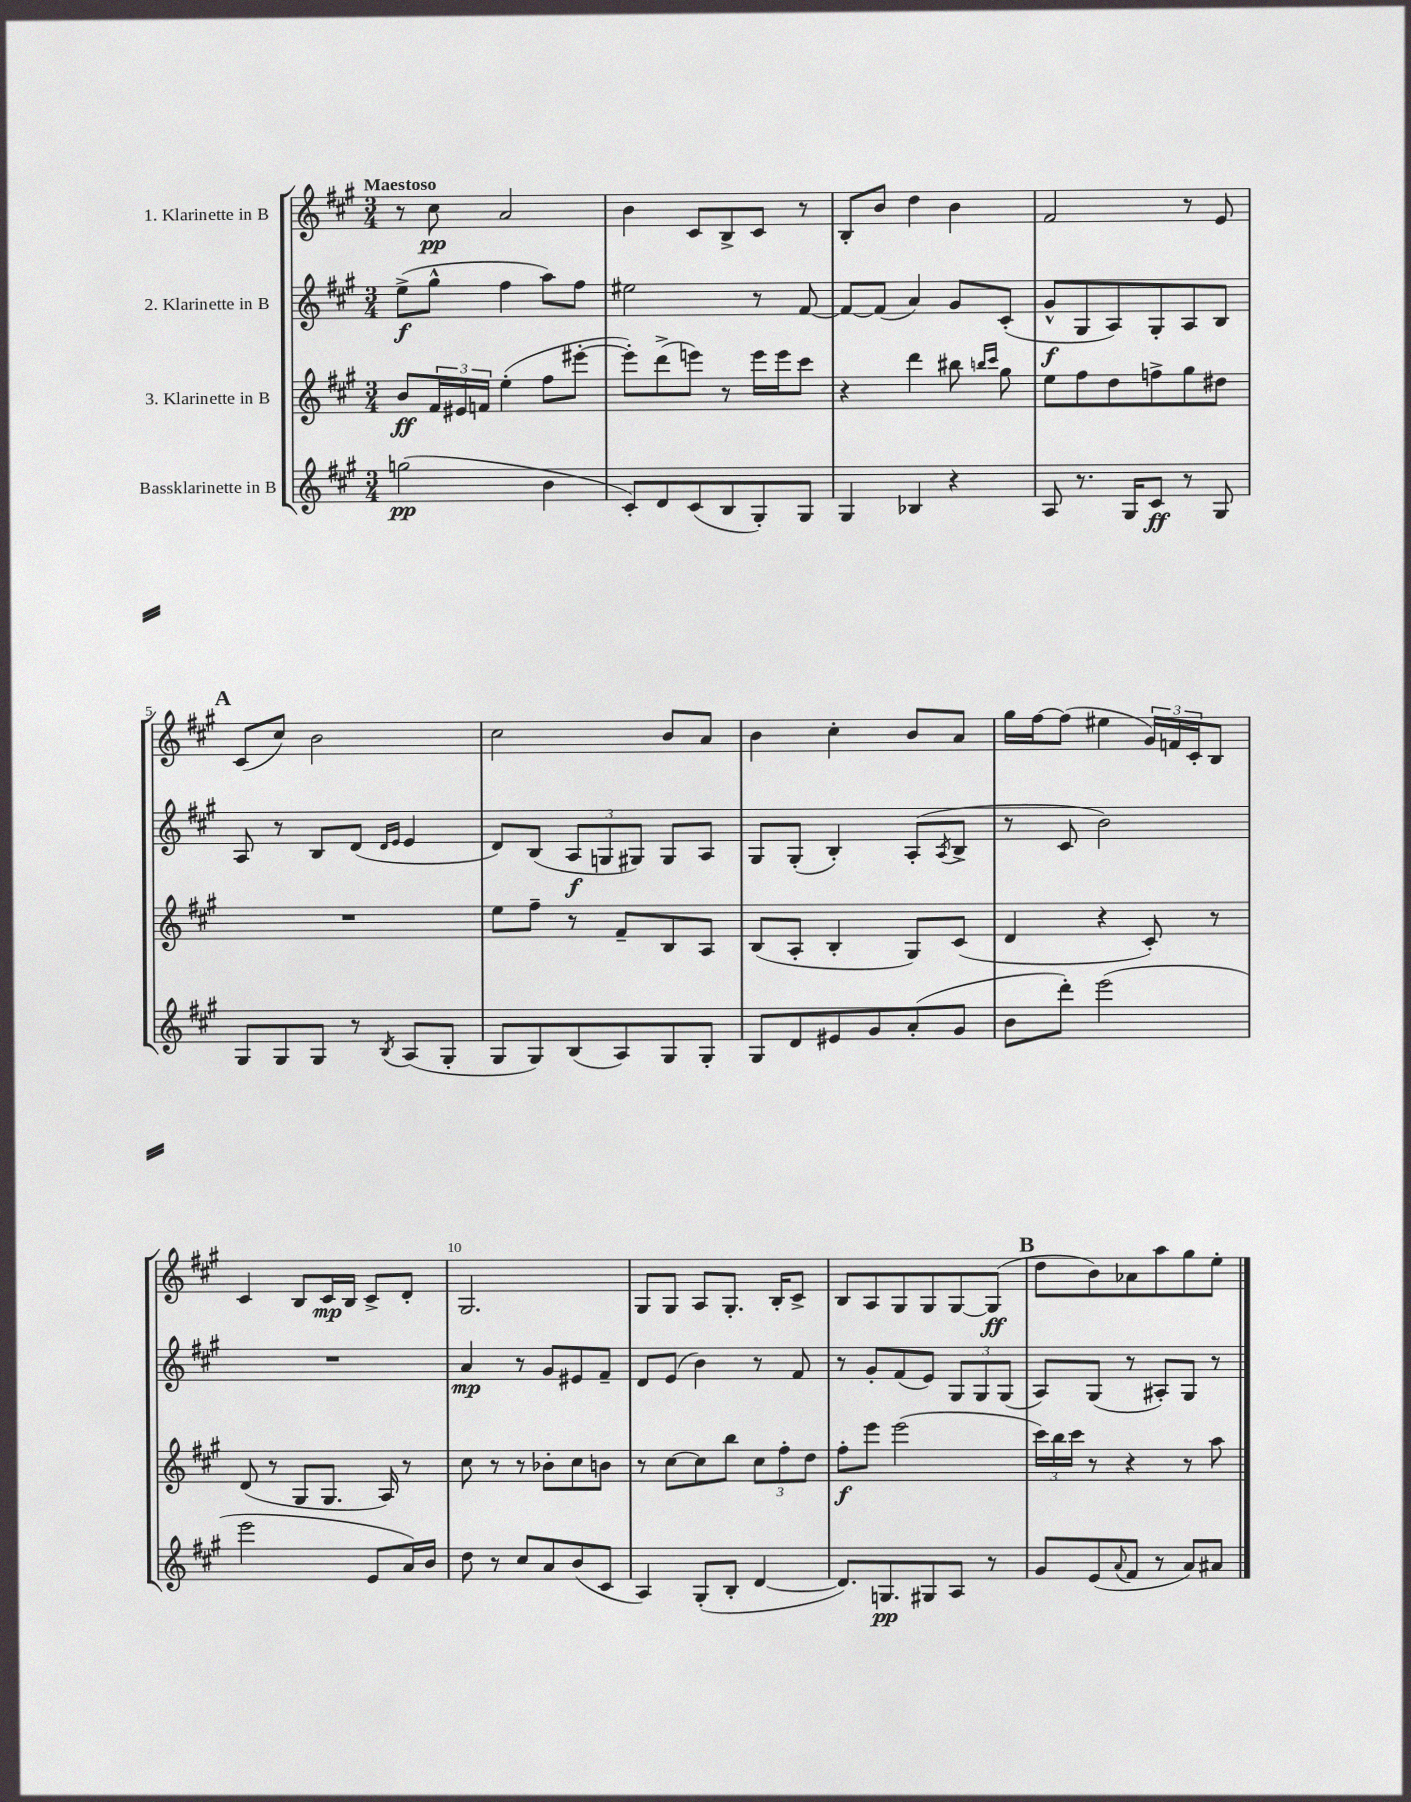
<<
\new StaffGroup <<
\new Staff = "s0" \with { instrumentName = "1. Klarinette in B" } {
    \clef treble \key a \major \numericTimeSignature \time 3/4 \tempo "Maestoso"
    r8 cis''8\pp a'2 |
    b'4 cis'8 b8-> cis'8 r8 |
    b8-. b'8 d''4 b'4 |
    fis'2 r8 e'8 |
    \mark \markup { \bold "A" } cis'8( cis''8) b'2 |
    cis''2 b'8 a'8 |
    b'4 cis''4-. b'8 a'8 |
    gis''16 fis''16~ fis''8( eis''4 \tuplet 3/2 { gis'16) f'16 cis'16-. } b8 |
    cis'4 b8 cis'16\mp b16 cis'8-> d'8-. |
    gis2. |
    gis8 gis8 a8 gis8.-. b16-. cis'8-> |
    b8 a8 gis8 gis8 gis8~ gis8\ff( |
    \mark \markup { \bold "B" } d''8 b'8) aes'8 a''8 gis''8 e''8-. \bar "|." |
}
\new Staff = "s1" \with { instrumentName = "2. Klarinette in B" } {
    \clef treble \key a \major \numericTimeSignature \time 3/4
    e''8->\f( gis''8-^ fis''4 a''8) fis''8 |
    eis''2 r8 fis'8~ |
    fis'8~ fis'8( a'4) gis'8 cis'8-.( |
    gis'8-^\f gis8 a8) gis8-. a8 b8 |
    \mark \markup { \bold "A" } a8 r8 b8 d'8( \grace { d'16 e'16 } e'4 |
    d'8) b8( \tuplet 3/2 { a8\f g8 gis8) } gis8 a8 |
    gis8 gis8-.( b4-.) a8-.( \acciaccatura { a8 } b8-> |
    r8 cis'8 b'2) |
    R2. |
    a'4\mp r8 gis'8 eis'8 fis'8-- |
    d'8 e'8( b'4) r8 fis'8 |
    r8 gis'8-. fis'8( e'8) \tuplet 3/2 { gis8 gis8 gis8( } |
    \mark \markup { \bold "B" } a8) gis8( r8 ais8-.) gis8 r8 \bar "|." |
}
\new Staff = "s2" \with { instrumentName = "3. Klarinette in B" } {
    \clef treble \key a \major \numericTimeSignature \time 3/4
    b'8\ff \tuplet 3/2 { fis'16 eis'16 f'16 } e''4-.( fis''8 eis'''8~-. |
    eis'''8-.) d'''8->( e'''8) r8 e'''16 e'''16 cis'''8 |
    r4 d'''4 bis''8 \grace { b''16 cis'''16 } gis''8 |
    e''8 fis''8 d''8 f''8-> gis''8 dis''8 |
    \mark \markup { \bold "A" } R2. |
    e''8 fis''8-- r8 fis'8-- b8 a8 |
    b8( a8-. b4-. gis8) cis'8( |
    d'4 r4 cis'8-.) r8 |
    d'8( r8 gis8 gis8. a16) r8 |
    cis''8 r8 r8 bes'8-. cis''8 b'8 |
    r8 cis''8~ cis''8 b''8 \tuplet 3/2 { cis''8 fis''8-. d''8 } |
    fis''8-.\f e'''8 e'''2( |
    \mark \markup { \bold "B" } \tuplet 3/2 { cis'''16) b''16 cis'''16 } r8 r4 r8 a''8 \bar "|." |
}
\new Staff = "s3" \with { instrumentName = "Bassklarinette in B" } {
    \clef treble \key a \major \numericTimeSignature \time 3/4
    g''2\pp( b'4 |
    cis'8-.) d'8 cis'8( b8 gis8-.) gis8 |
    gis4 bes4 r4 |
    a8 r8. gis16 cis'8\ff r8 gis8 |
    \mark \markup { \bold "A" } gis8 gis8 gis8 r8 \acciaccatura { b8 } a8( gis8-. |
    gis8 gis8) b8( a8) gis8 gis8-. |
    gis8 d'8 eis'8 gis'8 a'8-.( gis'8 |
    b'8 d'''8-.) e'''2( |
    e'''2 e'8 a'16) b'16 |
    d''8 r8 cis''8 a'8 b'8( cis'8 |
    a4) gis8-.( b8-. d'4~ |
    d'8.) g8.\pp gis8 a8 r8 |
    \mark \markup { \bold "B" } gis'8 e'8( \appoggiatura { a'8 } fis'8 r8 a'8) ais'8 \bar "|." |
}
>>
>>
\layout { \context { \Score \override BarNumber.break-visibility = ##(#f #t #t) barNumberVisibility = #(every-nth-bar-number-visible 5) } }
